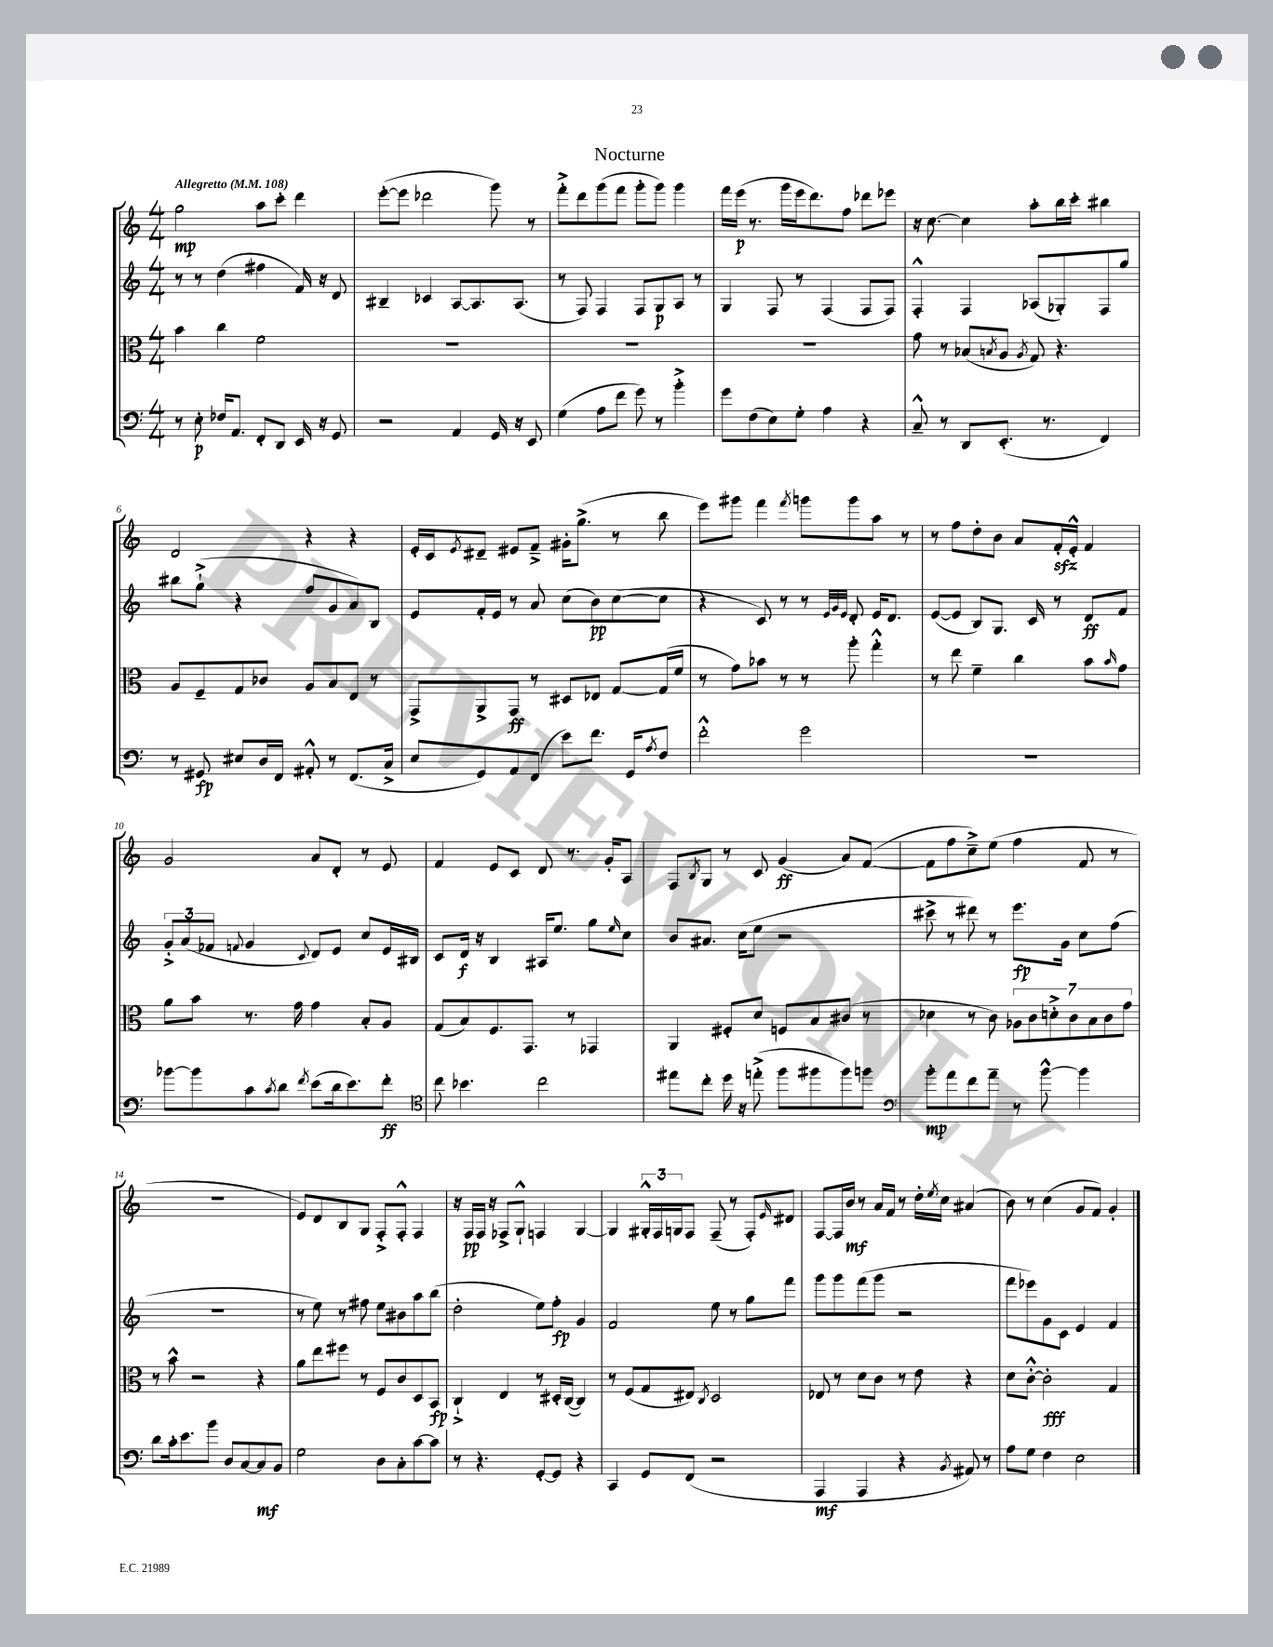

**kern	**kern	**kern	**kern
*staff4	*staff3	*staff2	*staff1
*clefF4	*clefC3	*clefG2	*clefG2
*k[]	*k[]	*k[]	*k[]
*M4/4	*M4/4	*M4/4	*M4/4
*MM108	*MM108	*MM108	*MM108
8r	4b	8r	2gg
8E'	.	8r	.
16F-	4cc	(4dd	.
8.AA	.	.	.
8FF'	2f	4ff#	8aa
8DD	.	.	8ccc'
16EE	.	16f)	4ddd
16r	.	16r	.
8GG	.	8d	.
=	=	=	=
2r	1r	4B#~	([8eee'
.	.	.	8eee]
.	.	4c-	2ddd-
4AA	.	[8A	.
.	.	8.A]	.
16GG	.	.	8ggg)
16r	.	(8.A	.
8EE	.	.	8r
=	=	=	=
(4G	1r	8r	8fff'^
.	.	8F)	8ddd
8A	.	4F	(8ggg
8f	.	.	8fff
8g)	.	8F	8ggg'
8r	.	8G	8ggg)
4b'^	.	8A	4ggg
.	.	8r	.
=	=	=	=
8g	1r	4G	16fff
.	.	.	(16eee
(8F	.	.	8.r
8E)	.	8F	.
.	.	.	16ggg
8G'	.	8r	16eee
.	.	.	8.ddd)
4A	.	(4F	.
.	.	.	8ff
4r	.	8F	8ddd-
.	.	8F)	8eee-
=	=	=	=
8C~^^	8g	4F'^^	16r
.	.	.	[8.cc
8r	8r	.	.
8DD	(8B-	4F	4cc]
.	8qB	.	.
(8.EE'	8A	.	.
.	8qA	.	.
.	8G)	(8A-	8aa'
8.r	.	.	.
.	4.r	8G-')	16bb
.	.	.	16ccc'
4FF)	.	8F	4bb#
.	.	8gg	.
=	=	=	=
8r	8A	8bb#	2d
8GG#	8F~	(8gg`^	.
8E#	8G	4r	.
16D	8c-	.	.
16FF	.	.	.
8AA#'^^	8A	8ff	4r
8r	8B	8g	.
(8.FF	8E	8a)	4r
.	8r	8B	.
16C^	.	.	.
=	=	=	=
8E	8GG^	8e	16e'
.	.	.	16c
.	.	.	8qe
8GG)	8AA^	16f'	8d#~
.	.	16e	.
8AA	8GG	8r	8e#
(8FF	8r	8a	8f~^
8e)	8D#	(8cc	16g#'
.	.	.	(8.gg^
8.f	8E-	8b)	.
.	[8G	([8cc	8r
16GG	.	.	.
8qA	.	.	.
8F	(16G]	8cc]	8bb
.	16f	.	.
=	=	=	=
2f'^^	8r	4r	8eee)
.	8g)	.	8ggg#
.	8b-	8c)	4fff
.	8r	8r	.
.	.	.	8qfff
2g	8r	8r	8ggg
.	.	32qqe	.
.	.	32qqg	.
.	.	32qqe	.
.	8aa'	8d'	8ggg
.	4gg'^^	16e	8aa
.	.	8.d	.
.	.	.	8r
=	=	=	=
1r	8r	([8e	8r
.	8ee	8e]	8ff
.	4f~	8B)	8dd'
.	.	8.G	8b
.	4cc	.	8a
.	.	16c	.
.	.	8r	16f'
.	.	.	16e'^^
.	8b	8d	4f
.	16qqb	.	.
.	8g	8f	.
=	=	=	=
[8b-	8a	12g'^	2g
.	.	(12a	.
8b-]	8b	.	.
.	.	12f-	.
.	.	8qqf	.
8c	8.r	4g	.
8qc	.	.	.
8d	.	.	.
.	16g	.	.
8qf	.	8qqc	.
(8e	4g	8d)	8a
16d	.	8e	8d'
8.e)	.	.	.
.	8B'	8cc	8r
8f'	8A	16e	8e
.	.	16B#	.
=	=	=	=
*clefC4	*	*	*
8cc	(8G	8c	4f
4.b-	8B)	16d	.
.	.	16r	.
.	8.F	4B	8e
.	.	.	8c
.	8.GG	.	.
2cc	.	16A#	8d
.	.	8.ee	.
.	8r	.	8.r
.	4GG-	8gg	.
.	.	.	16g'
.	.	16qqee	.
.	.	8cc	8A
=	=	=	=
8ee#	4AA	8b	8F
.	.	.	8qB
8cc'	.	8.a#	8G
16dd	8F#'	.	8r
16r	.	(16cc	.
(8ee'^	8d	8ee	8c
8ff	8F	2r	(4g
8ff#	8B	.	.
8ff#)	(8c#	.	8a)
8ff	8r	.	([8f
=	=	=	=
*clefF4	*	*	*
8b'	4d-	8ccc#^	8f]
8a	.	8r	8ff
8f	8r	8ddd#)	8cc~^)
8a~	8c)	8r	(8ee
8r	14A-	8.eee	4ff
.	14c	.	.
[8b^^	.	.	.
.	14d'^	.	.
.	.	16g	.
.	14c	.	.
4b]	.	8cc	8f
.	14B	.	.
.	14c	.	.
.	.	(8ff	8r
.	14g	.	.
=	=	=	=
8d	8r	1r	1r
16c'	8b^^	.	.
8.e	.	.	.
.	2r	.	.
8b	.	.	.
8D	.	.	.
[8C	.	.	.
8C]	4r	.	.
8BB	.	.	.
=	=	=	=
2G	8a	8r	8e)
.	8ee	8ee)	8d
.	8ff#	8r	8B
.	8r	8ff#	8G
8D	8F	8ee	8F'^
8C'	8c	8b#	8F'^^
[8c	8D	8aa	4F
8c]	8BB	(8bb	.
=	=	=	=
8r	4C`^	2dd'	16r
.	.	.	16F
4.r	.	.	16F
.	.	.	16r
.	4E	.	8F-^
.	.	.	8G`^^
[8GG'	8r	8ee)	4F
8GG]	16D#'	8ff'	.
.	([16C	.	.
4r	4C])	4g	[4G
=	=	=	=
4CC	8r	2f	4G]
.	(8F	.	.
8GG	8G	.	24G#'^^
.	.	.	24F
.	.	.	24G
(8FF	8E#)	.	8F
.	8qC	.	.
2r	2D	8ee	(8F~
.	.	8r	8r
.	.	8gg	8F')
.	.	.	16qqe
.	.	8fff	8d#
=	=	=	=
4AAA	8E-	8ggg	[8F
.	8r	8ggg	16F]
.	.	.	16b
4AAA	8d	(8fff	8r
.	8c	8ggg	16a
.	.	.	16f
4r	8r	2r	8r
.	8e	.	16dd'
.	.	.	8qee
.	.	.	16cc
8qBB	.	.	.
8AA#)	4r	.	(4a#
8r	.	.	.
=	=	=	=
8A	8d	8fff	8b)
8G	[8c'^^	8eee-)	8r
4F	2c']	8g	(4cc
.	.	8c	.
2E	.	4e	8g
.	.	.	8f)
.	4G	4f	4g'
==	==	==	==
*-	*-	*-	*-
